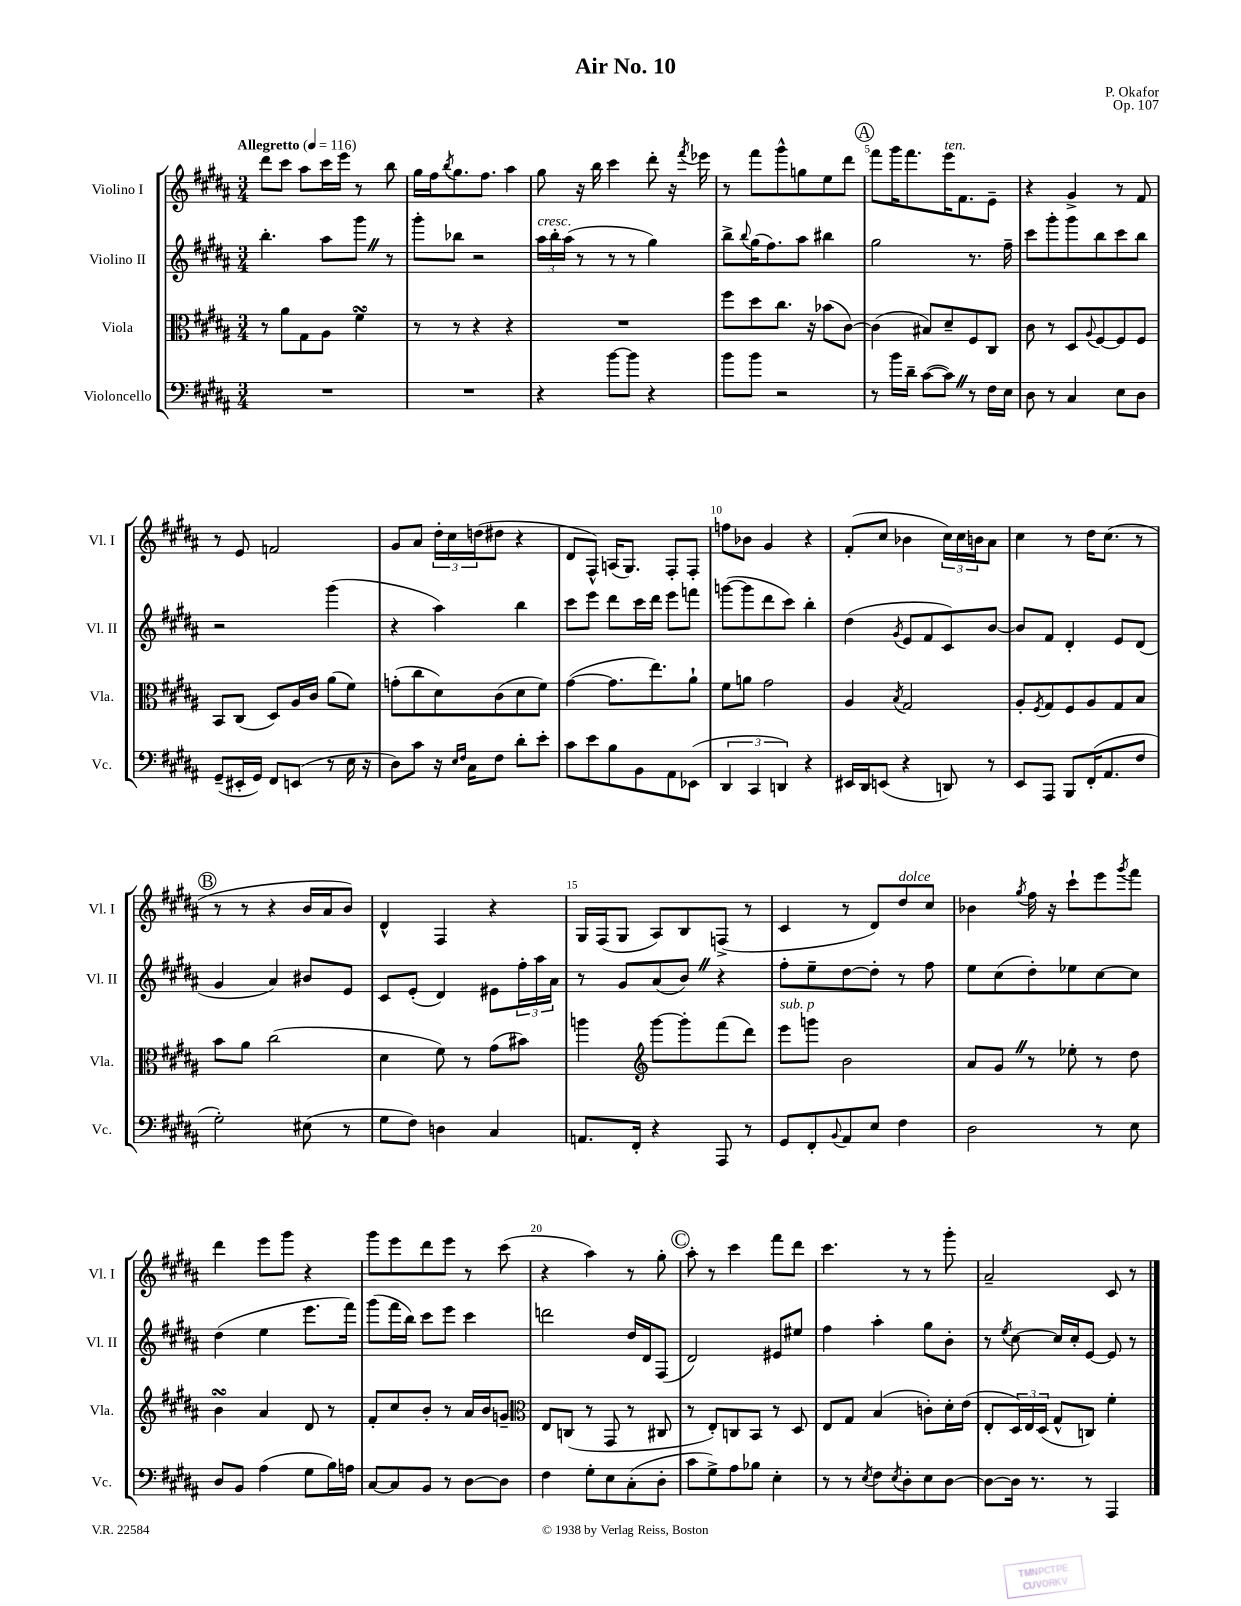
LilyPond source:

\header { title = "Air No. 10" composer = "P. Okafor" opus = "Op. 107" }
<<
\new StaffGroup <<
\new Staff = "s0" \with { instrumentName = "Violino I" shortInstrumentName = "Vl. I" } {
    \clef treble \key b \major \numericTimeSignature \time 3/4 \tempo "Allegretto" 4 = 116
    dis'''8 cis'''8 ais''8 cis'''16 e'''16 r8 b''8 |
    gis''16 fis''16 \acciaccatura { b''8 } gis''8. fis''8. ais''4 |
    gis''8 r16 b''16 cis'''4 dis'''8-. r16 \acciaccatura { fis'''8 } ees'''16 |
    r8 fis'''8 gis'''8-^ g''8 e''8 dis'''8 |
    \mark \markup { \circle "A" } fis'''8 gis'''16 fis'''8. e'''16^\markup { \italic "ten." } fis'8. e'8-- |
    r4 gis'4-> r8 fis'8 |
    r8 e'8 f'2 |
    gis'8 ais'8 \tuplet 3/2 { dis''16-. cis''16 d''16( } dis''8 r4 |
    dis'8 fis8-^) a16( gis8.) fis8-. fis8-. |
    f''8 bes'8 gis'4 r4 |
    fis'8-.( cis''8 bes'4 \tuplet 3/2 { cis''16) cis''16 b'16 } ais'8 |
    cis''4 r8 dis''16 cis''8.( r8 |
    \mark \markup { \circle "B" } r8 r8 r4 b'16 ais'16 b'8) |
    dis'4-^ fis4 r4 |
    gis16 fis16( gis8 ais8) b8 f8->( r8 |
    cis'4 r8 dis'8) dis''8^\markup { \italic "dolce" } cis''8 |
    bes'4 \acciaccatura { gis''8 } fis''16 r16 cis'''8-! e'''8 \acciaccatura { gis'''8 } fis'''8 |
    dis'''4 e'''8 gis'''8 r4 |
    gis'''8 e'''8 dis'''8 e'''8 r8 cis'''8( |
    r4 ais''4) r8 gis''8-. |
    \mark \markup { \circle "C" } ais''8-. r8 cis'''4 fis'''8 dis'''8 |
    cis'''4. r8 r8 gis'''8-. |
    ais'2-- cis'8 r8 \bar "|." |
}
\new Staff = "s1" \with { instrumentName = "Violino II" shortInstrumentName = "Vl. II" } {
    \clef treble \key b \major \numericTimeSignature \time 3/4
    b''4.-. ais''8 gis'''8 \once \override BreathingSign.text = \markup { \musicglyph "scripts.caesura.straight" } \breathe r8 |
    gis'''8-. bes''8 r2 |
    \tuplet 3/2 { ais''16^\markup { \italic "cresc." } b''16-. ais''16( } r8 r8 r8 gis''4) |
    b''8-> \appoggiatura { b''8 } gis''16( fis''8.) ais''8 bis''4 |
    \mark \markup { \circle "A" } gis''2 r8. fis''16-- |
    cis'''8 gis'''8-. gis'''8 b''8 cis'''8 b''8 |
    r2 gis'''4( |
    r4 ais''4) b''4 |
    cis'''8 e'''8 dis'''8 cis'''16 dis'''16 e'''8 f'''8 |
    g'''8~( g'''8 dis'''8 cis'''8) b''4-. |
    dis''4( \acciaccatura { gis'8 } e'8 fis'8 cis'8) b'8~ |
    b'8 fis'8 dis'4-. e'8 dis'8( |
    \mark \markup { \circle "B" } gis'4 ais'4) bis'8 e'8 |
    cis'8 e'8-.( dis'4) eis'8 \tuplet 3/2 { fis''16-. ais''16 ais'16 } |
    r8 gis'8 ais'8( b'8) \once \override BreathingSign.text = \markup { \musicglyph "scripts.caesura.straight" } \breathe r4 |
    fis''8-. e''8-- dis''8~ dis''8-. r8 fis''8 |
    e''8 cis''8( dis''8-.) ees''8 cis''8~ cis''8 |
    dis''4( e''4 e'''8. fis'''16) |
    gis'''8( fis'''16 b''16) cis'''8 e'''8 cis'''4 |
    d'''2 dis''16 dis'16 fis8( |
    \mark \markup { \circle "C" } dis'2) eis'8 eis''8 |
    fis''4 ais''4-. gis''8 b'8-. |
    r8 \acciaccatura { e''8 } cis''8~ cis''16 cis''16-. e'8~ e'8 r8 \bar "|." |
}
\new Staff = "s2" \with { instrumentName = "Viola" shortInstrumentName = "Vla." } {
    \clef alto \key b \major \numericTimeSignature \time 3/4
    r8 ais'8 gis8 ais8 fis'4\turn |
    r8 r8 r4 r4 |
    R2. |
    fis''8 dis''8 cis''8. r16 bes'8( cis'8~) |
    \mark \markup { \circle "A" } cis'4( bis8) dis'8-- fis8 cis8 |
    cis'8 r8 dis8 \appoggiatura { ais8 } fis8~ fis8 fis8 |
    b,8 cis8( dis8) ais16 cis'16 ais'8( fis'8) |
    g'8-.( cis''8 dis'8) cis'8( dis'8 fis'8) |
    gis'4~( gis'8. e''8.) ais'8-! |
    fis'8 a'8 gis'2 |
    ais4 \acciaccatura { b8 } gis2 |
    ais8-. \acciaccatura { fis8 } gis8 fis8 ais8 gis8 b8 |
    \mark \markup { \circle "B" } b'8 ais'8 cis''2( |
    dis'4 fis'8) r8 gis'8( bis'8) |
    a''4 \clef treble gis'''8~ gis'''8-. fis'''8( dis'''8) |
    e'''8^\markup { \italic "sub. p" } g'''8 b'2 |
    ais'8 gis'8 \once \override BreathingSign.text = \markup { \musicglyph "scripts.caesura.straight" } \breathe r8 ees''8-. r8 dis''8 |
    b'4\turn ais'4 dis'8 r8 |
    fis'8-. cis''8 b'8-. r8 ais'16 b'16 g'8-- |
    \clef alto e8 c8( r8 gis,8 r8 cis8 |
    \mark \markup { \circle "C" } r8 e8-.) c8 b,8 r8 dis8 |
    e8 gis8 b4( c'8-.) dis'16-. e'16( |
    e8-. \tuplet 3/2 { dis16) e16 dis16( } gis8-^ c8) fis'4-. \bar "|." |
}
\new Staff = "s3" \with { instrumentName = "Violoncello" shortInstrumentName = "Vc." } {
    \clef bass \key b \major \numericTimeSignature \time 3/4
    R2. |
    R2. |
    r4 b'8~ b'8 r4 |
    b'8 b'8 r2 |
    \mark \markup { \circle "A" } r8 b'16 dis'16-- cis'8~( cis'8) \once \override BreathingSign.text = \markup { \musicglyph "scripts.caesura.straight" } \breathe r8 fis16 e16 |
    dis8 r8 cis4 e8 dis8 |
    gis,8--( eis,16-. gis,16) fis,8 e,8( r8 e16 r16 |
    dis8) cis'8 r16 \grace { e16 fis16 } cis16 fis8 dis'8-. e'8-. |
    cis'8 e'8 b8 b,8 ais,8 ees,8( |
    \tuplet 3/2 { dis,4 cis,4 d,4) } r4 |
    eis,16 dis,16 e,8( r4 d,8) r8 |
    e,8 ais,,8 b,,8 fis,16-.( ais,8. fis8 |
    \mark \markup { \circle "B" } gis2-.) eis8( r8 |
    gis8 fis8) d4 cis4 |
    a,8. fis,16-. r4 ais,,8 r8 |
    gis,8 fis,8-. \appoggiatura { b,8 } ais,8 e8 fis4 |
    dis2 r8 e8 |
    dis8 b,8 ais4( gis8 b16) a16 |
    cis8~ cis8 b,8 r8 dis8~ dis8 |
    fis4 gis8-. e8 cis8-.( dis8-. |
    \mark \markup { \circle "C" } cis'8 gis8->) ais8 bes8 e4-. |
    r8 r8 \acciaccatura { e8 } fis8 \acciaccatura { e8 } dis8-. e8 dis8~ |
    dis8~ dis16 r8. r8 ais,,4 \bar "|." |
}
>>
>>
\layout { \context { \Score \override BarNumber.break-visibility = ##(#f #t #t) barNumberVisibility = #(every-nth-bar-number-visible 5) } }
